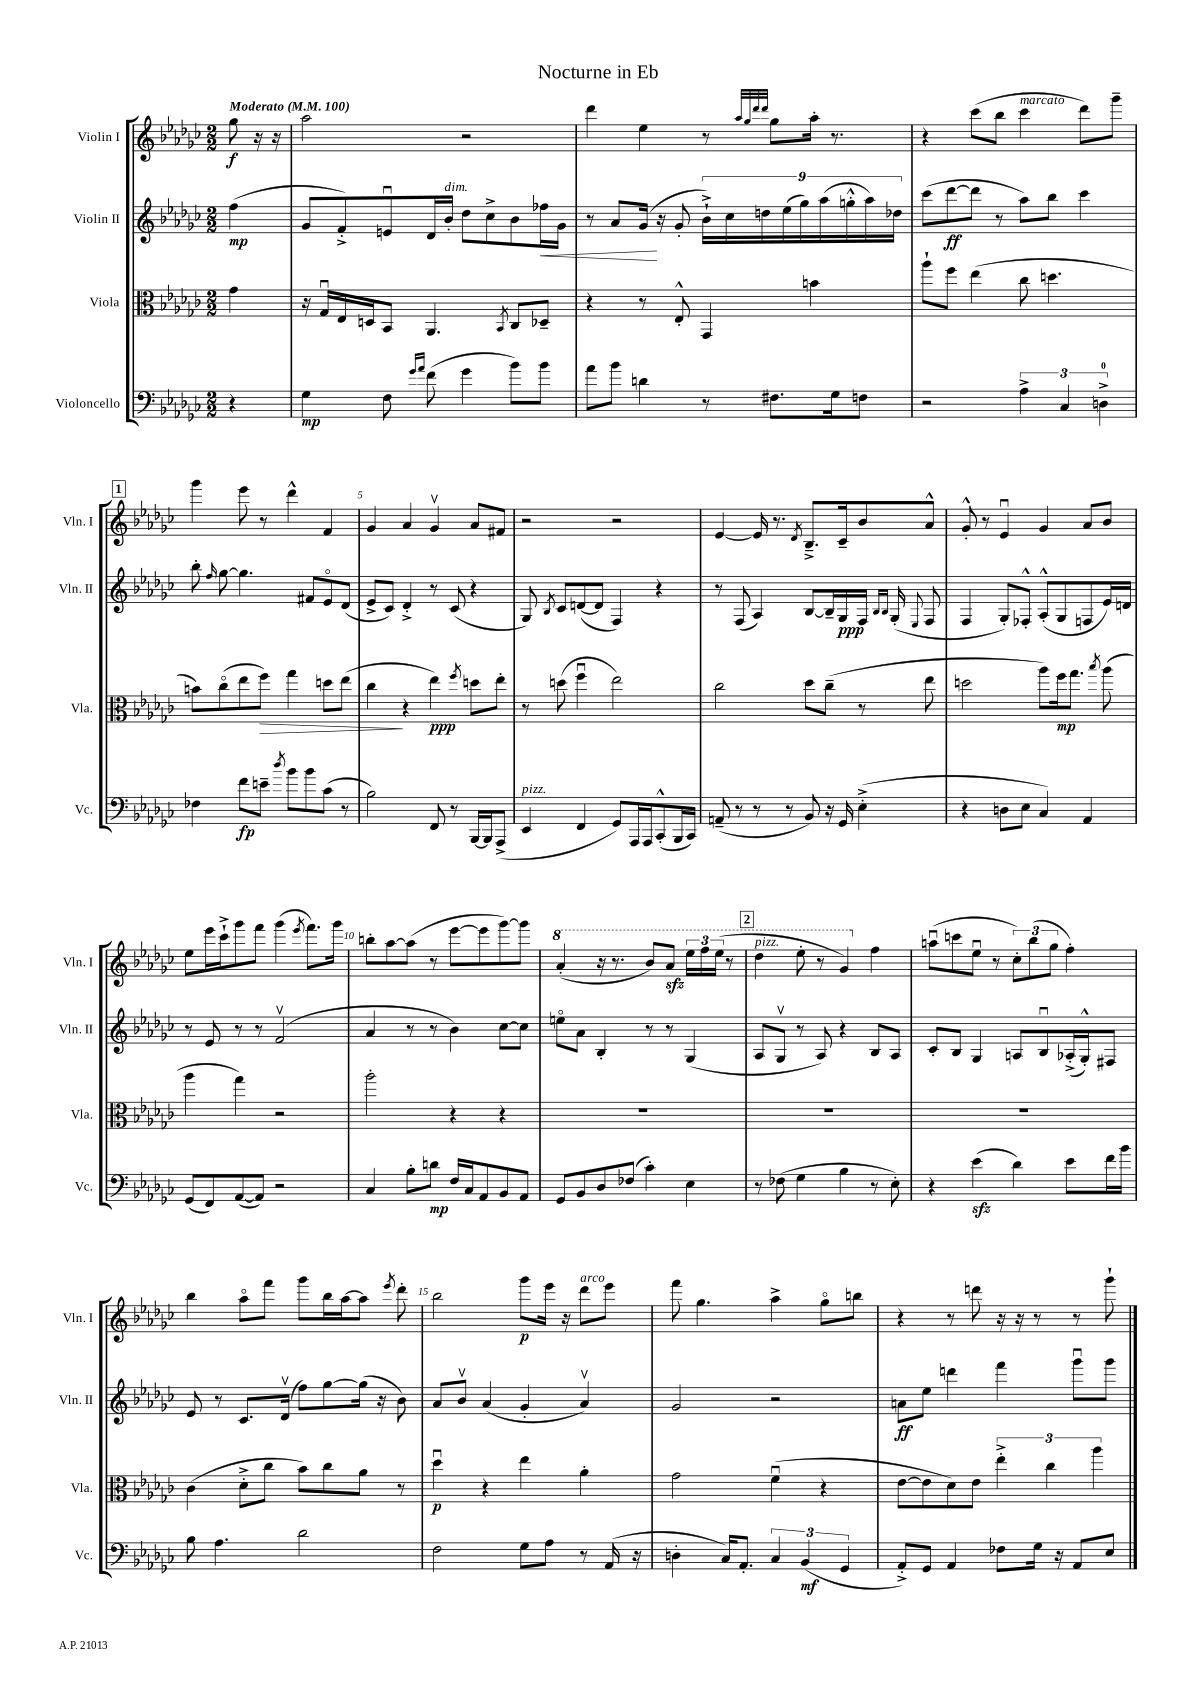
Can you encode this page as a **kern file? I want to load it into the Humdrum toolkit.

**kern	**kern	**kern	**kern
*staff4	*staff3	*staff2	*staff1
*clefF4	*clefC3	*clefG2	*clefG2
*k[b-e-a-d-g-c-]	*k[b-e-a-d-g-c-]	*k[b-e-a-d-g-c-]	*k[b-e-a-d-g-c-]
*M2/2	*M2/2	*M2/2	*M2/2
*MM100	*MM100	*MM100	*MM100
4r	4g-	(4ff	8gg-
.	.	.	16r
.	.	.	16r
=	=	=	=
4G-	16r	8g-	2aa-
.	16G-u	.	.
.	16E-	8f'^)	.
.	16D	.	.
8F	8BB-	8eu	.
16qqg-	.	.	.
16qqa-	.	.	.
(8f	4.AA-	16d-	.
.	.	16b-'	.
4g-	.	8dd-	2r
.	.	8cc-^	.
.	8qBB-	.	.
8b-)	8C-	8b-	.
8b-	8D-~	16ff-	.
.	.	16g-	.
=	=	=	=
8a-	4r	8r	4ddd-
8b-	.	8a-	.
4d	8r	(16g-	4ee-
.	.	16r	.
.	8E-'^^	8g-'	.
8r	4GG-	18b-`^)	8r
.	.	18cc-	.
.	.	18dd	.
.	.	.	32qqaa-
.	.	.	32qqgg-
.	.	.	32qqddd-
.	.	.	32qqddd-
8.F#	.	.	8gg-
.	.	(18ee-	.
.	.	18gg-)	.
.	4b	.	16aa-'
.	.	(18aa-	.
16G-	.	.	8.r
.	.	18gg'^^	.
8F	.	.	.
.	.	18aa-)	.
.	.	18dd-	.
=	=	=	=
2r	8aa-`	(8ccc-	4r
.	8ff	[8ddd-	.
.	(4ee-	8ddd-]	(8ccc-
.	.	8r	8bb-
6A-^	8cc-	8aa-)	4ccc-
.	4.dd	8bb-	.
6C-	.	.	.
.	.	4ccc-	8ddd-)
6D^	.	.	.
.	.	.	8ggg-~
=	=	=	=
4F-	8b)	8bb-'	4ggg-
.	.	16qqff	.
.	(8cc-o	[8gg-	.
8f	8ee-	4.gg-]	8eee-
8e~	8ff)	.	8r
8qdd-	.	.	.
8b-	4gg-	.	4ddd-^^
8b-	.	8f#	.
(8c-	8dd	8e-o	4f
8r	(8ee-	(8d-	.
=	=	=	=
2B-)	4cc-	8e-^	4g-
.	.	8c-)	.
.	4r	4d-'^	4a-
8FF	4ee-)	8r	4g-v
8r	.	(8c-	.
.	8qff	.	.
[16BBB-	8dd	4r	8a-
16BBB-]	.	.	.
(8AAA-^	8ee-'	.	8f#
=	=	=	=
4EE-	8r	8G-)	2r
.	.	8qB-	.
.	(8dd	8c-	.
4FF	4ffu	([8d	.
.	.	8d]	.
8GG-)	2ee-)	4F)	2r
16AAA-	.	.	.
16AAA-	.	.	.
(8CC-'^^	.	4r	.
16BBB-	.	.	.
16CC-)	.	.	.
=	=	=	=
(8AA~	2cc-	8r	[4e-
8r	.	(8F	.
8r	.	4A-)	16e-]
.	.	.	8.r
8r	.	.	.
.	.	.	8qd-
8BB-)	8dd-	[8B-	8.B-~^
16r	(8cc-~	16B-~]	.
16GG-	.	16G-	16c-~
(4E-'^	8r	16F	8b-
.	.	16qqB-	.
.	.	16qqB-	.
.	.	(16G-'	.
.	.	8qqE-	.
.	8ee-	8F	8a-^^
=	=	=	=
4r	2dd	4F	8g-'^^
.	.	.	8r
8D	.	8G-')	4e-u
8E-	.	8F-'^^	.
4C-)	8aa-)	(8A-'^^	4g-
.	16ff	8G-	.
.	8.gg-	.	.
4AA-	.	8F	8a-
.	8qbb-	.	.
.	(8aa-	16e-)	8b-
.	.	16d	.
=	=	=	=
(8GG-	4aa-	8r	8ee-
8FF)	.	8e-	16eee-
.	.	.	16ccc-`^
([8AA-	4gg-)	8r	8ggg-
8AA-])	.	8r	8fff
2r	2r	(2fv	(4ggg-
.	.	.	8qeee-
.	.	.	8.fff)
.	.	.	16ggg-
=	=	=	=
4C-	2aa-'	4a-	8bb'
.	.	.	[8aa-
8B-'	.	8r	(8aa-]
8d	.	8r	8r
16F	4r	4b-)	[8eee-
16C-	.	.	.
8AA-	.	.	8eee-]
8BB-	4r	[8cc-	[8ggg-)
8AA-	.	8cc-]	8ggg-]
=	=	=	=
8GG-	1r	8eeo	(4aa-'
8BB-	.	8a-	.
8D-	.	4B-'	16r
.	.	.	8.r
(8F-	.	.	.
4c-')	.	8r	8bb-)
.	.	8r	8aa-
4E-	.	(4G-	24eee-
.	.	.	24fff
.	.	.	(24eee-
.	.	.	8r
=	=	=	=
8r	1r	8A-	4ddd-
(8F-	.	8G-v	.
4G-	.	8r	8eee-'
.	.	8A-)	8r
4B-	.	4r	4gg-)
8r	.	8B-	4ff
8E-')	.	8A-	.
=	=	=	=
4r	1r	8c-'	(8aau
.	.	8B-	8ccc
(4e-	.	4G-	8ee-u
.	.	.	8r
4d-)	.	8A	12cc-')
.	.	.	(12bb-
.	.	8B-u	.
.	.	.	12gg-
8e-	.	(16A-'^	4ff')
.	.	16G-'^^)	.
16f	.	8F#	.
16b-	.	.	.
=	=	=	=
8B-	(4c-	8e-	4bb-
4.A-	.	8r	.
.	8d-'^	8.c-	8aa-o
.	8cc-	.	8fff
.	.	(16d-v	.
2d-	8b-)	8ff)	8ggg-
.	8cc-	[8gg-	16bb-
.	.	.	[16aa-
.	8a-	(16gg-]	8aa-]
.	.	16r	.
.	.	.	8qeee-
.	8r	8b-)	8ddd-'
=	=	=	=
2F	4dd-u	8a-	2bb-
.	.	8b-v	.
.	4r	(4a-	.
8G-	4ee-	4g-'	8ggg-
8A-	.	.	16eee-
.	.	.	16r
8r	4a-'	4a-v)	8ddd-
(16AA-	.	.	8eee-
16r	.	.	.
=	=	=	=
4D'	2g-	2g-	8fff
.	.	.	4.gg-
16C-)	.	.	.
8.AA-'	.	.	.
6C-	(4fu	2r	4aa-^
(6BB-	.	.	.
.	4r	.	8gg-o
6GG-	.	.	.
.	.	.	8bb
=	=	=	=
8AA-'^)	[8e-	8a	4r
8GG-	8e-]	8ee-	.
4AA-	8d-)	4ddd	8r
.	8e-	.	8ddd
8F-	6ee-'^	4fff	16r
.	.	.	16r
16G-	.	.	8r
.	6cc-	.	.
16r	.	.	.
8AA-	.	8ggg-u	8r
.	6aa-	.	.
8E-	.	8ggg-	8ggg-`
==	==	==	==
*-	*-	*-	*-
